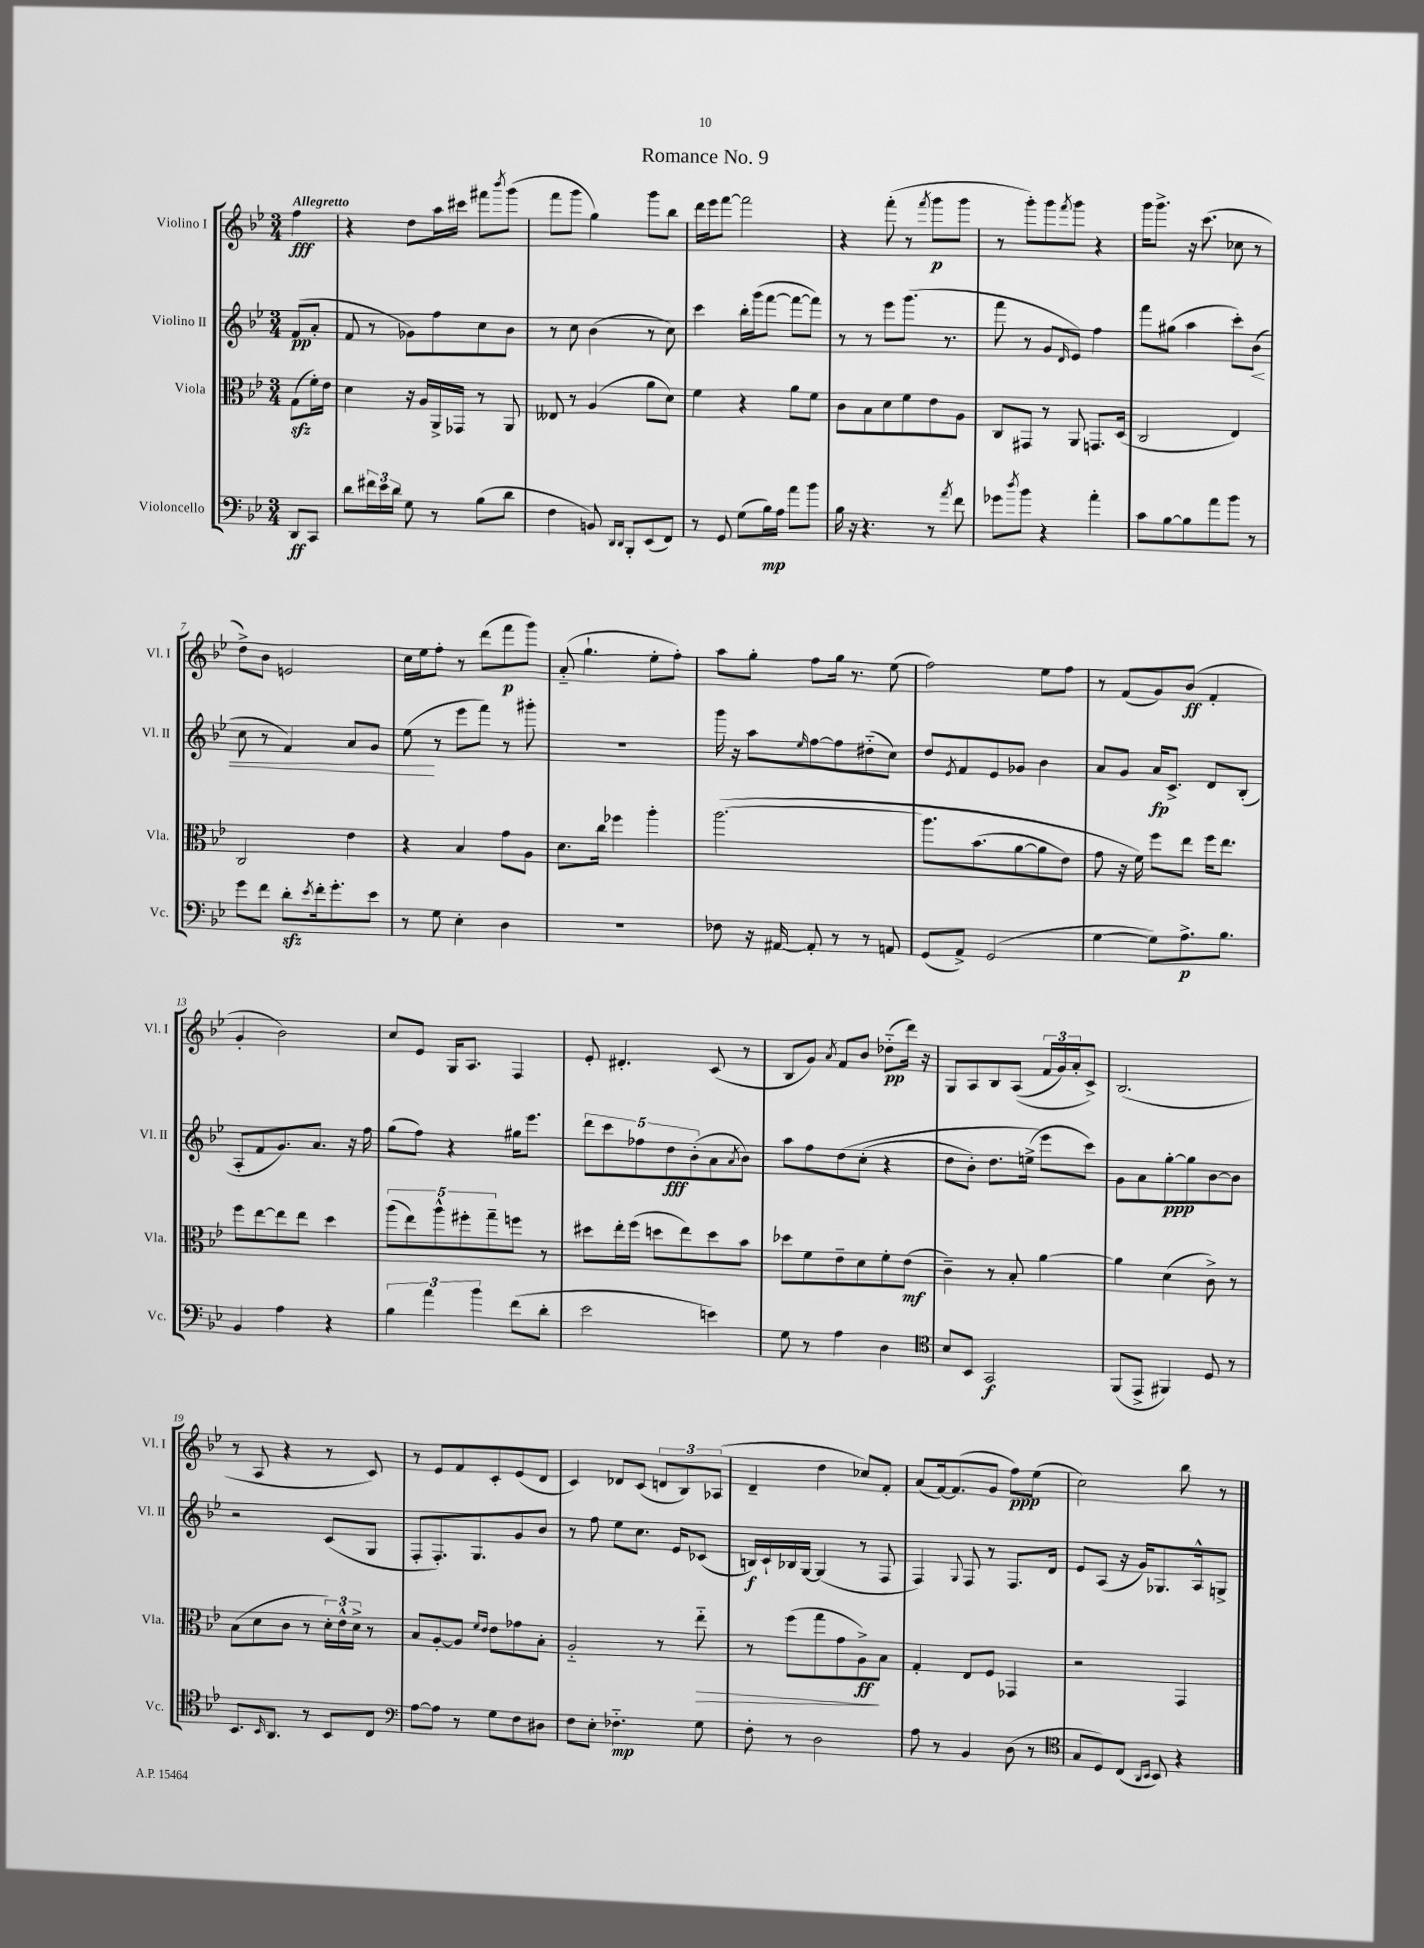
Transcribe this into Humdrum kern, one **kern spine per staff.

**kern	**kern	**kern	**kern
*staff4	*staff3	*staff2	*staff1
*clefF4	*clefC3	*clefG2	*clefG2
*k[b-e-]	*k[b-e-]	*k[b-e-]	*k[b-e-]
*M3/4	*M3/4	*M3/4	*M3/4
8DD	(8G	(8f	4ff
8CC	16f')	8a'	.
.	16e-	.	.
=	=	=	=
8d	4d	8f	4r
24f#	.	8r	.
24e-	.	.	.
24d	.	.	.
8G	16r	8g-)	8dd
.	16A	.	.
8r	16AA^	8ff	16aa
.	16GG-	.	16ccc#
(8B-	8r	8cc	8fff#
.	.	.	8qbbb-
8d	8AA	8b-	(8ggg
=	=	=	=
4F	8E--	8r	8fff
.	8r	8cc	8ggg
8BB)	(4A	(4b-	4gg)
16qqDD	.	.	.
16qqDD	.	.	.
8BBB-'	.	.	.
(8EE-	8a	8r	8ggg
8FF)	8d)	8cc)	8bb-
=	=	=	=
8r	4f	4ccc	16ddd
.	.	.	16eee-
8GG	.	.	[8fff
(8G	4r	16bb-'	2fff]
.	.	(16ggg	.
16B-)	.	[8fff	.
16A	.	.	.
8a	8a	8fff_	.
8b-	8f	8fff])	.
=	=	=	=
16B-	8c	8r	4r
16r	.	.	.
4.r	8B-	8r	.
.	8d	8eee-	(8fff'
.	8f	(8.ggg	8r
.	.	.	8qfff
8r	8e-	.	8ggg
.	.	8.r	.
8qa	.	.	.
8f	8A	.	8ggg
=	=	=	=
8g-	8C	8fff	8r
8qdd	.	.	.
8b-	8GG#	8r	8ggg')
4r	8r	8g	8ggg
.	.	16qqd	8qfff
.	8AA	8e-)	8ggg
4a'	8.GG	4ff	4r
.	(16D	.	.
=	=	=	=
8c	2C	8fff	16ggg
.	.	.	8.ggg^
[8B-	.	(8gg#	.
8B-]	.	4aa	16r
.	.	.	(8.ccc
8a	.	.	.
8b-	4E-)	8ccc')	8cc-
8r	.	(8b-	8r
=	=	=	=
8g	2C	8cc	8dd^)
8f	.	8r	8b-
8d'	.	4f)	2e
8qe-	.	.	.
16f'	.	.	.
8.g'	.	.	.
.	4e-	8a	.
8e-	.	8g	.
=	=	=	=
8r	4r	(8ee-	16cc
.	.	.	16ee-
8G	.	8r	8ff'
4E-'	4B-	8eee-	8r
.	.	8fff)	(8ddd
4D	8g	8r	8fff
.	8A	8ggg#'	8ggg)
=	=	=	=
2.r	8.d	2.r	(8a'~
.	.	.	4.gg`
.	16cc	.	.
.	4ff-	.	.
.	4aa'	.	8ee-'
.	.	.	8ff')
=	=	=	=
8F-	&([2.aa	16ggg	8aa
.	.	16r	.
16r	.	8aa	8gg'
[16AA#	.	.	.
.	.	16qqee-	.
8AA#']	.	[8ff	8ff
8r	.	8ff]	16gg
.	.	.	8.r
8r	.	(8dd#'~	.
8AA	.	8cc)	(8ee-
=	=	=	=
(8GG	8.aa]	8dd	2ff)
.	.	8qe-	.
8AA^)	.	8f	.
.	(8.b-	.	.
(2GG	.	8e-	.
.	[8a	8g-	.
.	8a]	4b-	8ee-
.	8e-)	.	8ff
=	=	=	=
[4G	8g	8a	8r
.	16r	8g	(8f
.	16f&)	.	.
8G])	8ff	16a	8g)
.	.	8.c^	.
8.A^	8ee-	.	(8b-
.	16ff	8d	4f'
8.B-	8.ee-	.	.
.	.	(8B-'	.
=	=	=	=
4BB-	8ff	8A'	4g'
.	[8ee-	8f	.
4A	8ee-]	8.g)	2b-)
.	8ee-	.	.
.	.	8.a	.
4r	4dd	.	.
.	.	16r	.
.	.	16ff	.
=	=	=	=
6B-	(10aa	(8gg	8cc
.	10ee-)	.	.
.	.	8ff)	8e-
6a	.	.	.
.	10aa^^	.	.
.	.	4r	16G
.	10ff#'	.	.
.	.	.	8.A
6b-	.	.	.
.	10gg~	.	.
(8f	8ff	16gg#	4F
.	.	8.eee-	.
8d'	8r	.	.
=	=	=	=
2e-	8dd#	10ddd	8e-'
.	.	10ccc	.
.	16ee-'	.	4.d#'
.	(16ff	.	.
.	.	10ff-	.
.	8dd	.	.
.	.	10dd	.
.	8ee-)	.	.
.	.	(10b-'	.
4e)	8dd	8a	(8c
.	.	8qa	.
.	8b-	8b-)	8r
=	=	=	=
8G	8dd-	8aa	8B-
8r	8f	8ff	8g)
.	.	.	8qa
4A	8e-~	&(8dd	8f
.	8d	(8cc'	8b-
4D	8f'	4r	(8dd-'~
.	(8e-	.	16ddd)
.	.	.	16r
=	=	=	=
*clefC4	*	*	*
8B-	4c~)	8dd	8G
8BB-	.	8b-')	8A
2GG	8r	8.dd	8B-
.	8B-'	.	&((8A
.	.	(16ee^	.
.	[4a	8eee-&)	24f
.	.	.	24g)
.	.	.	24a'
.	.	8ccc)	8c^&)
=	=	=	=
(8FF	4a]	8g	(2.B-
8EE-^	.	8a	.
4FF#)	(4d	[8gg'	.
.	.	8gg]	.
8D	8c^)	[8b-	.
8r	8r	8b-]	.
=	=	=	=
8.BB-	(8B-	2r	8r
.	8d	.	8A
16qqBB-	.	.	.
8.AA	.	.	.
.	8c	.	4r
8r	8r	.	.
8BB-	24d')	(8c	8r
.	24e-^^	.	.
.	24d^	.	.
8C	8r	8G	8c)
=	=	=	=
*clefF4	*	*	*
[8A	8B-	8F'	8r
8A]	[8A'	8.F')	8e-
8r	8A]	.	8f
.	.	8.G	.
.	16qqf	.	.
.	16qqe-	.	.
8G	8e-	.	8c'
8F	8g-	8g	(8e-
8D#	8B-'	8b-	8d
=	=	=	=
8F	2A'~	8r	4c)
8E-'	.	8ff	.
4.F-'~	.	8ee-	8d-
.	.	8.cc	(8c
.	8r	.	12d
.	.	16e-	.
.	.	.	12B-)
8G	8ee-'~	(8c-	.
.	.	.	(12A-
=	=	=	=
8F'	8r	16B)	4d~
.	.	16c`	.
8r	(8ff	16B-	.
.	.	[16G	.
2D	8gg	(4G]	4dd
.	8g	.	.
.	8A^)	8r	8cc-)
.	8B-	8F	8f'
=	=	=	=
8A	4G'	4F)	(8a
8r	.	.	[16f)
.	.	.	(8.f]
.	.	8qqG	.
4BB-	8E-	8F	.
.	8F	8r	8g
(8D	4GG-	8.F	8ff)
8r	.	.	(8ee-
.	.	16d	.
=	=	=	=
*clefC4	*	*	*
8G	2r	8e-	2cc)
8D)	.	(8A	.
(8C	.	16r	.
.	.	16g)	.
16qqAA	.	.	.
16qqBB-	.	.	.
8BB-)	.	8.G-	.
4r	4GG	.	8bb-
.	.	16A^^	.
.	.	8G^	8r
==	==	==	==
*-	*-	*-	*-
